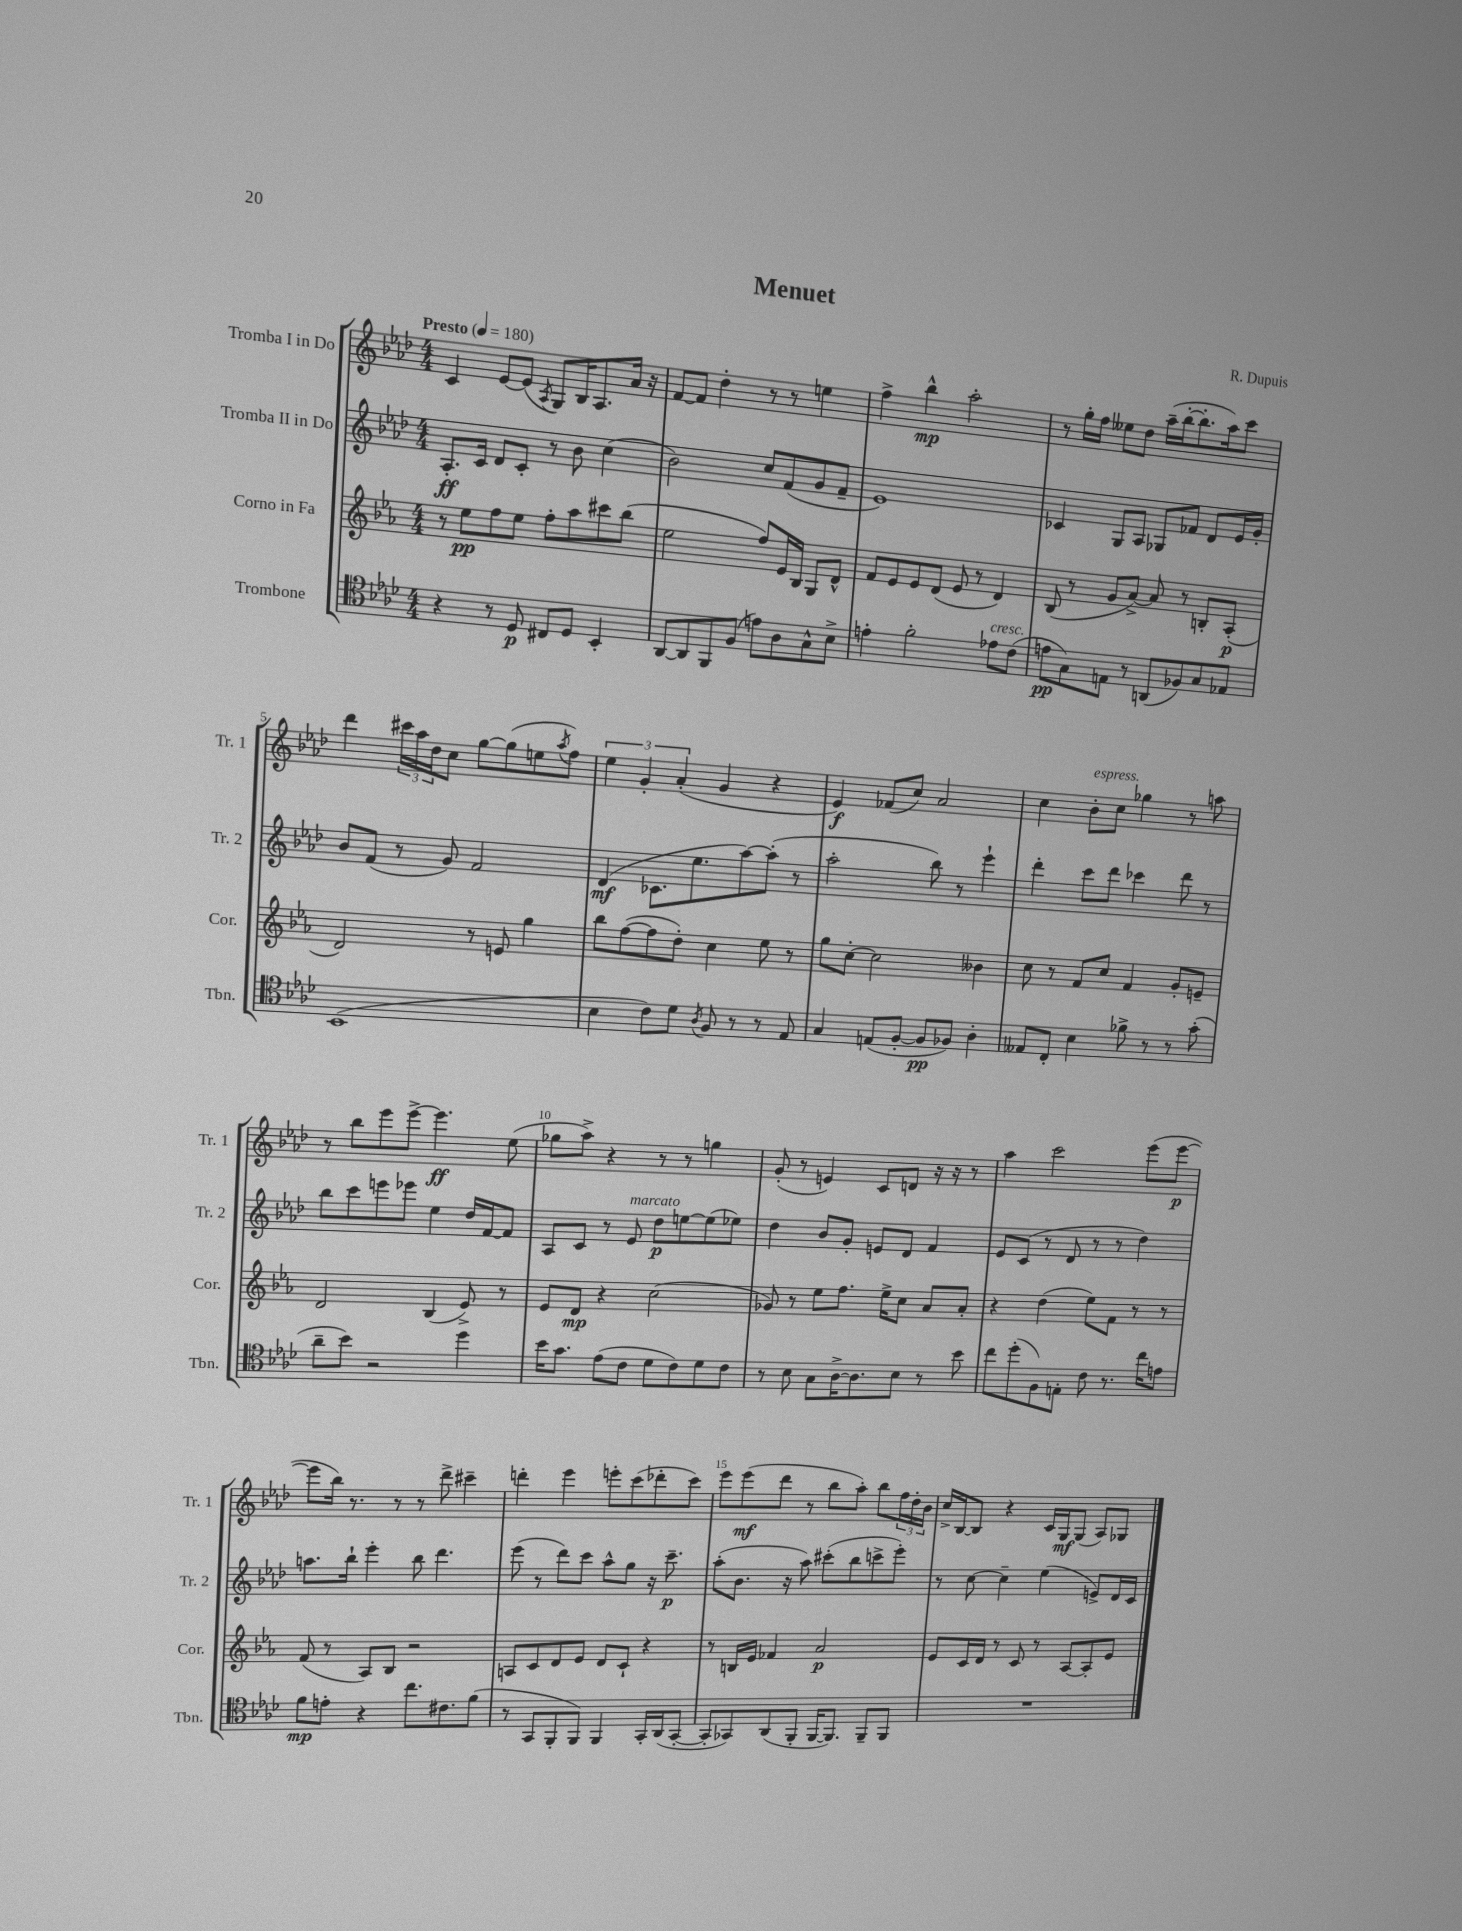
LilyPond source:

\header { title = "Menuet" composer = "R. Dupuis" }
<<
\new StaffGroup <<
\new Staff = "s0" \with { instrumentName = "Tromba I in Do" shortInstrumentName = "Tr. 1" } {
    \clef treble \key aes \major \numericTimeSignature \time 4/4 \tempo "Presto" 4 = 180
    c'4 ees'8~ ees'8( \acciaccatura { aes8 } g8) bes16 aes8. aes'16 r16 |
    f'8~ f'8 des''4-. r8 r8 e''4 |
    f''4-> bes''4-^\mp aes''2-. |
    r8 g''16-. f''16 eeses''8 des''8 aes''16--( bes''16~-. bes''8.-. aes''16) c'''8 |
    des'''4 \tuplet 3/2 { cis'''16 aes''16 des''16 } c''8 g''8~ g''8( e''8 \acciaccatura { aes''8 } f''8) |
    \tuplet 3/2 { ees''4 g'4-. aes'4-.( } g'4 r4 |
    ees'4\f) fes'8( c''8) aes'2 |
    c''4 bes'8-.^\markup { \italic "espress." } c''8 ges''4 r8 a''8 |
    r8 bes''8 ees'''8 ees'''8~-> ees'''4.\ff ees''8( |
    ges''8 aes''8->) r4 r8 r8 g''4 |
    g'8-.( r8 e'4) c'8 d'8 r16 r16 r8 |
    aes''4 c'''2 ees'''8( ees'''8~\p |
    ees'''8 bes''16) r8. r8 r8 des'''8-> cis'''4-- |
    d'''4-. ees'''4 e'''8-. c'''8( des'''8-. c'''8) |
    ees'''8 ees'''8\mf( des'''8 r8 bes''8 aes''8-.) bes''8 \tuplet 3/2 { f''16 des''16-. bes'16 } |
    c''16-> bes16~ bes8 r4 c'16 g16\mf g8( aes8) ges8 \bar "|." |
}
\new Staff = "s1" \with { instrumentName = "Tromba II in Do" shortInstrumentName = "Tr. 2" } {
    \clef treble \key aes \major \numericTimeSignature \time 4/4
    aes8.-.\ff c'16 des'8 c'8-. r8 bes'8 c''4( |
    bes'2) c''8 f'8( g'8 f'8-- |
    ees'1) |
    ces'4 g8 aes8 ges8 fes'8 des'8 ees'16 g'16-. |
    bes'8 f'8( r8 g'8) f'2 |
    des'4\mf( ces'8. ees''8. aes''8~) aes''8-.( r8 |
    aes''2-. bes''8) r8 ees'''4-! |
    des'''4-. c'''8 des'''8 ces'''4 des'''8 r8 |
    bes''8 c'''8 e'''8 ees'''8 ees''4 des''16 f'16~ f'8 |
    aes8 c'8 r8 ees'8^\markup { \italic "marcato" } des''8\p e''8~ e''8( ees''8) |
    des''4 bes'8 g'8-. e'8 des'8 f'4 |
    ees'8 c'8( r8 des'8 r8 r8 des''4) |
    a''8. bes''16-! ees'''4-. bes''8 des'''4. |
    ees'''8( r8 des'''8) c'''8 aes''8-^ g''8 r16 c'''8.--\p |
    aes''8-.( bes'8. r16 aes''8) cis'''8-.( bes''8 c'''8-> ees'''8-.) |
    r8 c''8~ c''4-- ees''4( e'8->) des'16 c'16 \bar "|." |
}
\new Staff = "s2" \with { instrumentName = "Corno in Fa" shortInstrumentName = "Cor." } {
    \clef treble \key ees \major \numericTimeSignature \time 4/4
    r8 ees''8\pp f''8 ees''8 f''8-. aes''8 cis'''8 bes''8( |
    ees''2 f''8) ees'16 bes16 g8 d'8-^ |
    f'8 ees'8 ees'8 d'8( ees'8 r8 d'4) |
    bes8( r8 g'8 aes'8~->) aes'8 r8 b8-. aes8-.\p( |
    d'2) r8 e'8 g''4 |
    bes''8 f''8~( f''8 d''8-.) c''4 ees''8 r8 |
    g''8 c''8~-. c''2 beses'4 |
    c''8 r8 f'8 c''8 f'4 g'8-. e'8-- |
    d'2 bes4( ees'8->) r8 |
    ees'8 d'8\mp r4 c''2( |
    ges'8) r8 ees''8 f''8. ees''16-> c''8 aes'8 aes'8-. |
    r4 d''4( ees''8) f'8 r8 r8 |
    f'8( r8 aes8) bes8 r2 |
    a8 c'8 d'8 ees'8 d'8 c'8-! r4 |
    r8 b16 ees'16 fes'4 aes'2\p |
    ees'8 c'16 d'16 r8 c'8 r8 aes8~ aes8-. ees'8 \bar "|." |
}
\new Staff = "s3" \with { instrumentName = "Trombone" shortInstrumentName = "Tbn." } {
    \clef tenor \key aes \major \numericTimeSignature \time 4/4
    r4 r8 des8\p cis8 des8 bes,4-. |
    aes,8~ aes,8 f,8 f8( e'8) aes8 g8-^ bes8-> |
    e'4-. f'2-. ees'8^\markup { \italic "cresc." } c'8( |
    e'8\pp g8) e8 r8 a,8( fes8) g8 ees8 |
    bes,1( |
    bes4 c'8) des'8 \acciaccatura { aes8 } f8 r8 r8 ees8 |
    g4 e8( f8~-. f8\pp fes8) aes4-. |
    eeses8 c8-. bes4 fes'8-> r8 r8 g'8-.( |
    aes'8-- bes'8) r2 des''4 |
    bes'16 g'8. ees'8( c'8 des'8 c'8) des'8 c'8 |
    r8 bes8 g8 aes16~-> aes8. bes8 r8 bes'8 |
    c''8 des''8-.( f8) e8-. c'8 r8. c''16 e'8 |
    f'8\mp e'8-. r4 c''8. cis'8. f'8( |
    r8 g,8 f,8-. f,8) f,4 g,16-. aes,16( g,8~-. |
    g,8-. ges,8) aes,8( f,8-. f,16~ f,8.) f,8-- f,8 |
    R1 \bar "|." |
}
>>
>>
\layout { \context { \Score \override BarNumber.break-visibility = ##(#f #t #t) barNumberVisibility = #(every-nth-bar-number-visible 5) } }
